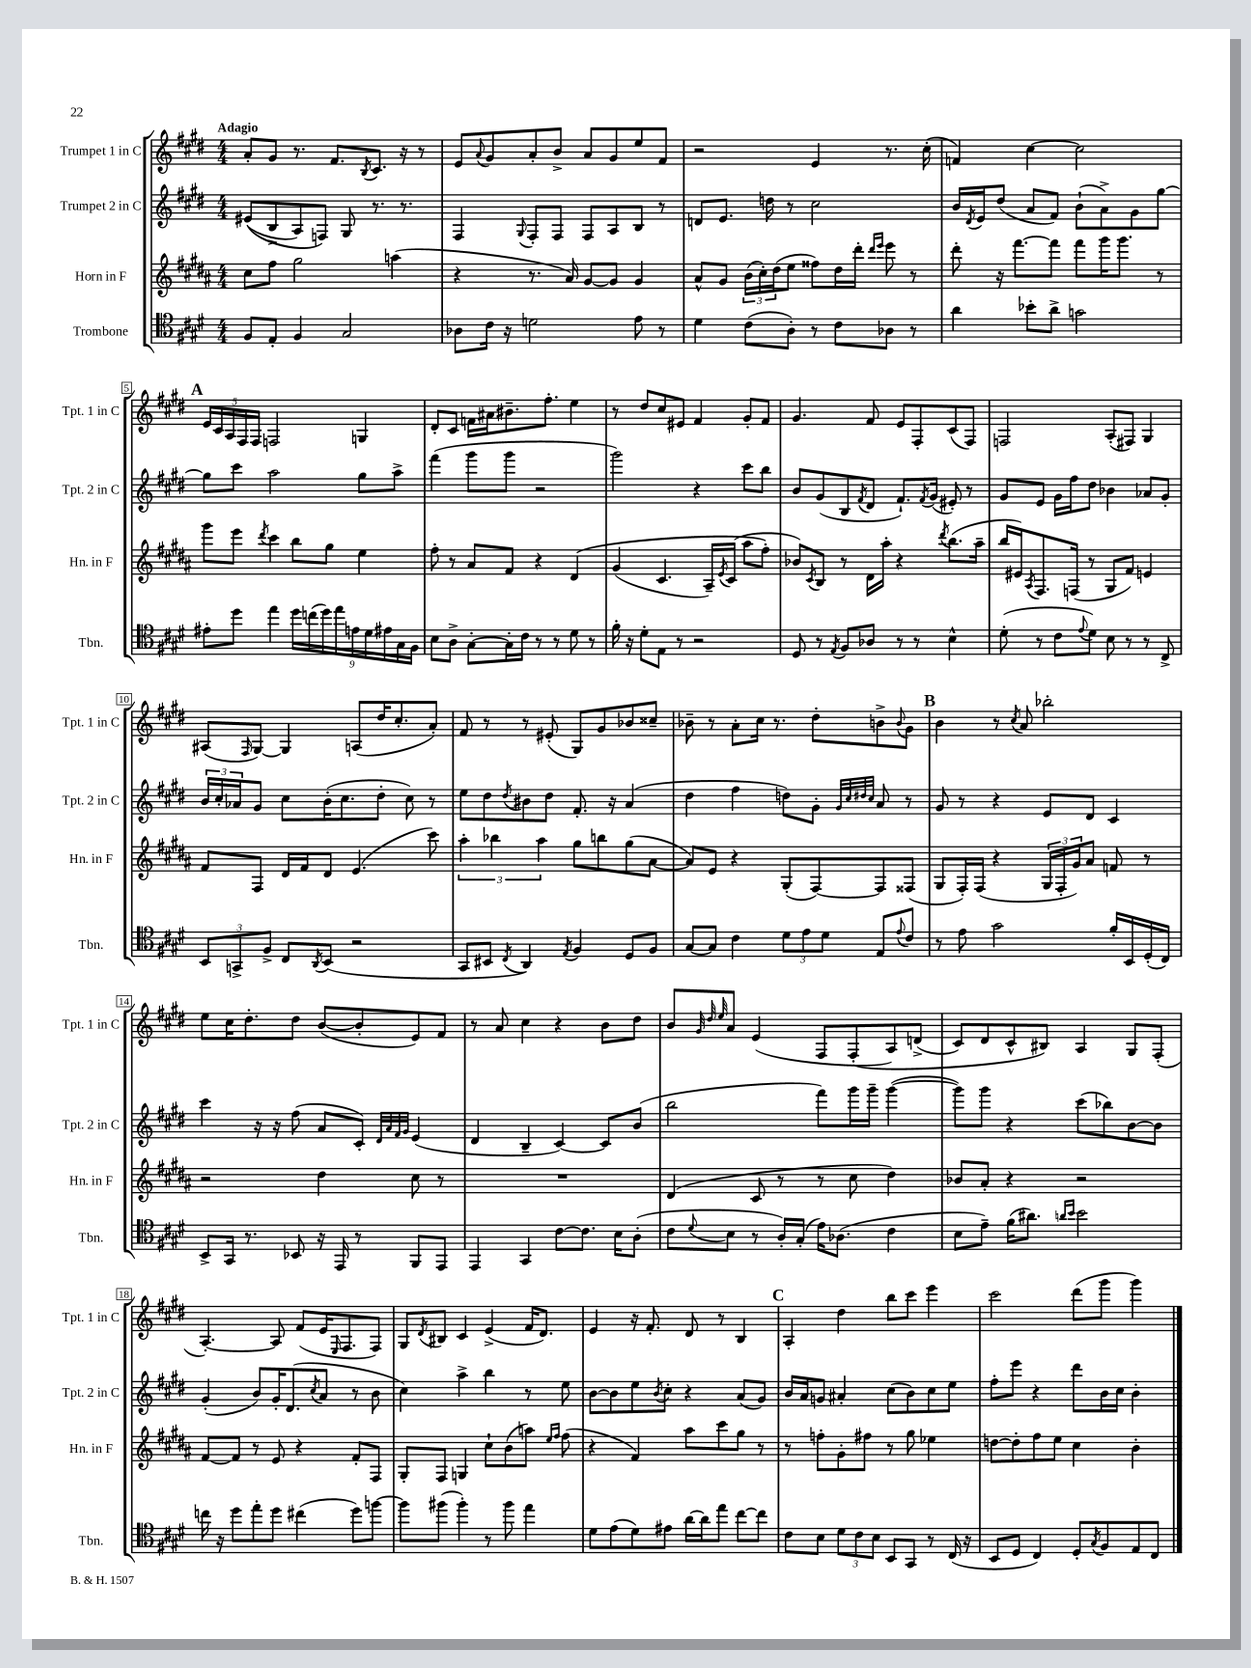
<<
\new StaffGroup <<
\new Staff = "s0" \with { instrumentName = "Trumpet 1 in C" shortInstrumentName = "Tpt. 1 in C" } {
    \clef treble \key e \major \numericTimeSignature \time 4/4 \tempo "Adagio"
    a'8-. gis'8 r8. fis'8. \acciaccatura { b8 } cis'8. r16 r8 |
    e'8 \appoggiatura { a'8 } gis'8 a'8-. b'8-> a'8 gis'8 e''8 fis'8 |
    r2 e'4 r8. cis''16-.( |
    f'4) cis''4~ cis''2 |
    \mark \markup { \bold "A" } \tuplet 5/4 { e'16 cis'16 a16 fis16 fis16 } f2 g4 |
    dis'8-. cis'8 f'16 ais'16 bis'8.-- fis''8.-. e''4 |
    r8 dis''8 cis''8 eis'8 fis'4 gis'8-. fis'8 |
    gis'4. fis'8 e'8 fis8-. cis'8( fis8) |
    f2 a8-.( fis8) gis4 |
    ais8( \grace { fis16 } gis8~) gis4 a8( dis''16 cis''8.-. a'8-.) |
    fis'8 r8 r8 eis'8-.( gis8) gis'8 bes'8 cisis''8-- |
    bes'8-- r8 a'8-. cis''16 r8. dis''8-. b'8-> \appoggiatura { b'8 } gis'8 |
    \mark \markup { \bold "B" } b'4 r8 \acciaccatura { cis''8 } a'8 bes''2-. |
    e''8 cis''16 dis''8.-. dis''8 b'8~( b'8-. e'8) fis'8 |
    r8 a'8 cis''4 r4 b'8 dis''8 |
    b'8 \grace { gis'32 dis''32 e''32 } a'8 e'4( fis8 fis8-.\( a8) d'8->( |
    cis'8) dis'8 cis'8-^ bis8\) a4 gis8 fis8-.( |
    a4.~-.) a8 fis'8( e'16 \grace { e16 } fis8. fis8) |
    gis8 \acciaccatura { dis'8 } bis8 cis'4 e'4->( fis'16 dis'8.) |
    e'4 r16 fis'8.-. dis'8 r8 b4 |
    \mark \markup { \bold "C" } a4-. dis''4 b''8 cis'''8 e'''4 |
    cis'''2 dis'''8( gis'''8 gis'''4) \bar "|." |
}
\new Staff = "s1" \with { instrumentName = "Trumpet 2 in C" shortInstrumentName = "Tpt. 2 in C" } {
    \clef treble \key e \major \numericTimeSignature \time 4/4
    eis'8(\( b8-> a8) f8\) gis8 r8. r8. |
    fis4 \appoggiatura { gis8 } fis8-. fis8 fis8 a8 b8 r8 |
    d'8 e'8. d''16 r8 cis''2 |
    b'16 \acciaccatura { dis'8 } e'16 dis''8( a'8 fis'8) b'8-!( a'8->) gis'8 gis''8~ |
    \mark \markup { \bold "A" } gis''8 cis'''8 a''2 gis''8 a''8-> |
    fis'''4( gis'''8 gis'''8 r2 |
    gis'''2) r4 cis'''8 b''8 |
    b'8 gis'8( b8 \acciaccatura { fis'8 } dis'8 fis'8.-!) \acciaccatura { fis'8 } gis'16( eis'8-.) r8 |
    gis'8 e'8 gis'16 fis''16 dis''8 bes'4 aes'8 gis'8-. |
    \tuplet 3/2 { b'16 cis''16-. aes'16 } gis'8 cis''8 b'16-.( cis''8. dis''8-. cis''8) r8 |
    e''8 dis''8 \acciaccatura { dis''8 } bis'8 dis''8 fis'8.-. r16 a'4( |
    dis''4 fis''4 d''8) gis'8-. \grace { gis'32 cis''32 dis''32 cis''32 } a'8 r8 |
    \mark \markup { \bold "B" } gis'8 r8 r4 e'8 dis'8 cis'4 |
    cis'''4 r16 r16 fis''8( a'8 cis'8-.) \grace { dis'32 a'32 fis'32 gis'32 } e'4( |
    dis'4 b4-- cis'4~) cis'8 b'8( |
    b''2 fis'''8) gis'''16 gis'''16-- gis'''4~( |
    gis'''8) gis'''8 r4 cis'''8( bes''8) b'8~ b'8 |
    gis'4-.( b'8) gis'16-. dis'8.( \acciaccatura { cis''8 } a'8 r8 b'8 |
    cis''4) a''4-> b''4 r8 e''8 |
    b'8~ b'8 e''8 \acciaccatura { b'8 } cis''8-. r4 a'8( gis'8) |
    \mark \markup { \bold "C" } b'16 a'16 g'8 ais'4-. cis''8( b'8) cis''8 e''8 |
    fis''8-. e'''8 r4 dis'''8 b'16 cis''16 b'4-. \bar "|." |
}
\new Staff = "s2" \with { instrumentName = "Horn in F" shortInstrumentName = "Hn. in F" } {
    \clef treble \key b \major \numericTimeSignature \time 4/4
    cis''8 fis''8 gis''2 a''4( |
    r4 r8. ais'16) gis'8~ gis'8 gis'4 |
    ais'8-^ gis'8 \tuplet 3/2 { b'16( cis''16-.) dis''16( } e''8 fisis''8) dis''16 dis'''16-. \grace { dis'''16 e'''16 } e'''8 r8 |
    dis'''8-. r16 fis'''8.~ fis'''8 fis'''8 gis'''16 gis'''8. r8 |
    \mark \markup { \bold "A" } gis'''8 e'''8 \acciaccatura { dis'''8 } cis'''4 b''8 gis''8 e''4 |
    fis''8-. r8 ais'8 fis'8 r4 dis'4\( |
    gis'4( cis'4. ais16--) \acciaccatura { e'8 } cis'16( ais''8 fis''8-.\) |
    bes'8) \acciaccatura { cis'8 } b8 r8 dis'16 ais''16-. r4 \acciaccatura { dis'''8 } b''8.( ais''16-- |
    b''16 eis'16) \acciaccatura { ais8 } fis8. f16( r8 gis8 fis'8) e'4 |
    fis'8 fis8 dis'16 fis'16 dis'8 e'4.( cis'''8) |
    \tuplet 3/2 { ais''4-. bes''4 ais''4 } gis''8 b''8 gis''8( ais'8~ |
    ais'8) e'8 r4 gis8-.( fis8~) fis8 fisis8( |
    \mark \markup { \bold "B" } gis8 fis16-.) fis16( r4 \tuplet 3/2 { gis16 fis16-. gis'16) } ais'8 f'8 r8 |
    r2 dis''4 cis''8 r8 |
    R1 |
    dis'4( cis'8 r8 r8 cis''8 dis''4) |
    bes'8 ais'8-. r4 r2 |
    fis'8~ fis'8 r8 e'8 r4 fis'8-. fis8 |
    gis8-. fis8 g4 cis''8-! b'8( a''8) \grace { e''16 fis''16 } fis''8( |
    r4 fis'4) ais''8 cis'''8 gis''8 r8 |
    \mark \markup { \bold "C" } r8 f''8-. gis'8-. fis''8 r8 gis''8 ees''4 |
    d''8~ d''8-. fis''8 e''8 cis''4 b'4-. \bar "|." |
}
\new Staff = "s3" \with { instrumentName = "Trombone" shortInstrumentName = "Tbn." } {
    \clef tenor \key e \major \numericTimeSignature \time 4/4
    fis8 e8-. fis4 gis2 |
    aes8 cis'16 r16 d'2 e'8 r8 |
    dis'4 cis'8( a8-.) r8 cis'8 aes8 r8 |
    a'4 bes'8-. a'8-> g'2 |
    \mark \markup { \bold "A" } eis'8-. dis''8 e''4 \tuplet 9/8 { dis''16 c''16( dis''16) e''16 e'16 dis'16 eis'16 gis16 fis16 } |
    b8 a8-> gis8~-. gis16-. cis'16 r8 r8 dis'8 r8 |
    fis'16-. r16 dis'8-. e8 r8 r2 |
    dis8 r8 \acciaccatura { e8 } fis8 aes8 r8 r8 b4-^ |
    dis'8-.( r8 cis'8 \appoggiatura { e'8 } dis'8) b8 r8 r8 cis8-> |
    \tuplet 3/2 { b,8 g,8-> fis8-> } cis8 \acciaccatura { a,8 } b,8( r2 |
    gis,8 bis,8 \acciaccatura { cis8 } a,4) \acciaccatura { e8 } fis4 dis8 fis8 |
    gis8~ gis8 cis'4 \tuplet 3/2 { dis'8 e'8 dis'8 } e8 \appoggiatura { e'8 } cis'8 |
    \mark \markup { \bold "B" } r8 e'8 gis'2 fis'16-. b,16 dis16-.( cis16) |
    b,8-> gis,16 r8. bes,8 r16 e,16 r8 fis,8 e,8 |
    e,4 gis,4 cis'8~ cis'8. b16 a8-.( |
    cis'8 \appoggiatura { dis'8 } b8 r8 a16-.) gis16-.( e'16) aes8.( cis'4 |
    b8 e'8--) fis'16( ais'8.) \grace { a'16 b'16 } b'2 |
    c''16 r16 dis''8 e''8-. dis''8 cis''4( dis''8) f''8~ |
    f''8 fis''8( fis''4-.) r8 fis''8 e''4 |
    dis'8 e'8( dis'8) eis'8 a'16~ a'16 e''8 cis''8~ cis''8 |
    \mark \markup { \bold "C" } cis'8 b8 \tuplet 3/2 { dis'8 cis'8 b8 } b,8 gis,8 r8 cis16( r16 |
    b,8 dis8 cis4) dis8-. \acciaccatura { gis8 } fis8 e8 cis8 \bar "|." |
}
>>
>>
\layout { \context { \Score \override BarNumber.stencil = #(make-stencil-boxer 0.1 0.3 ly:text-interface::print) } }
